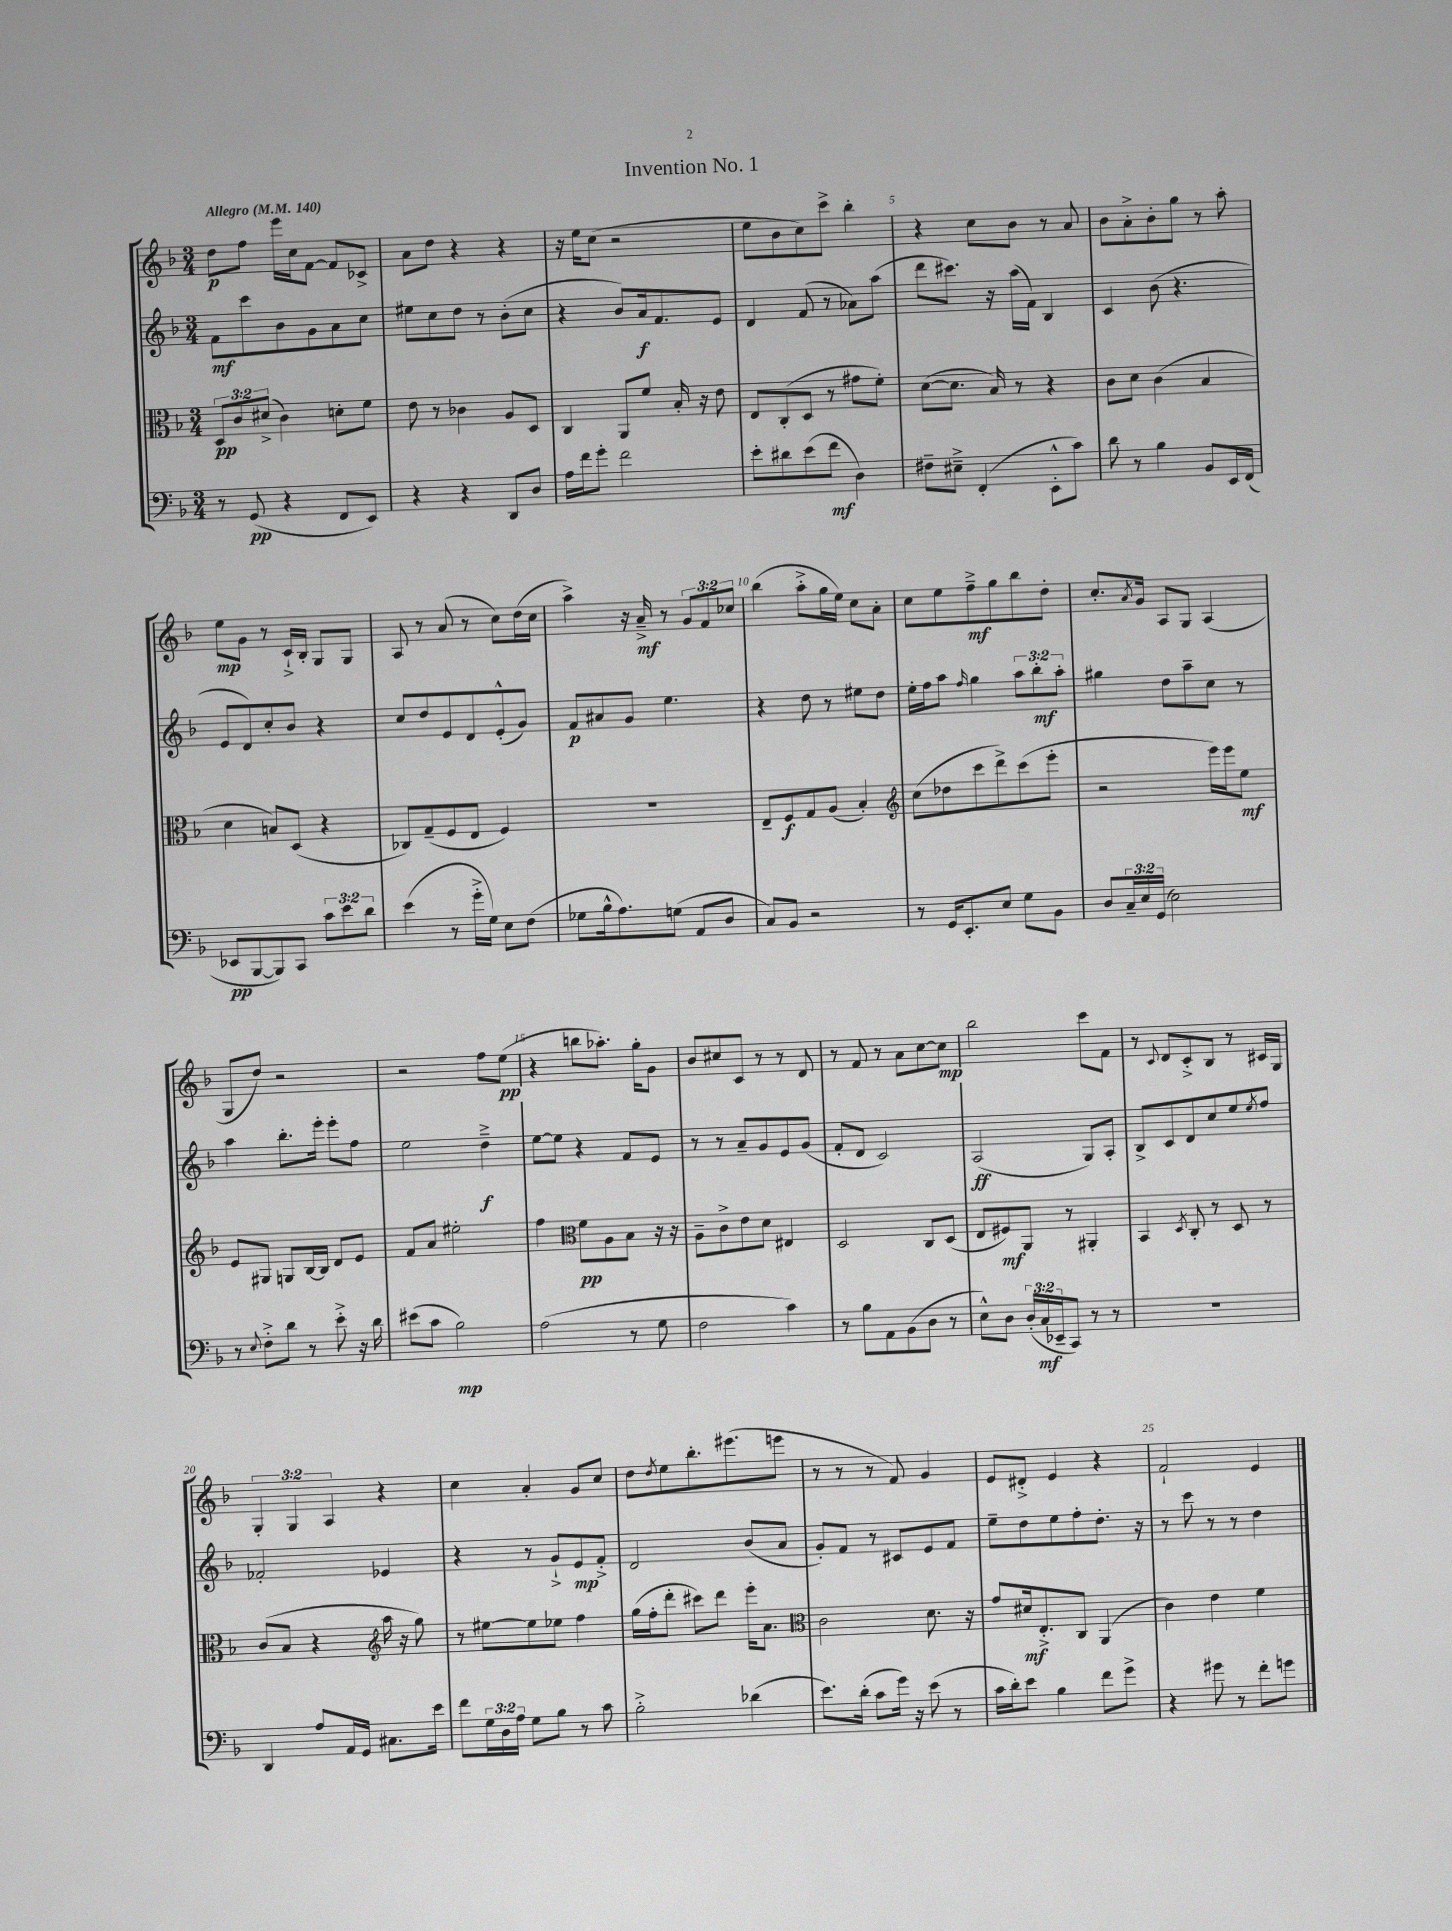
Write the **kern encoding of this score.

**kern	**kern	**kern	**kern
*staff4	*staff3	*staff2	*staff1
*clefF4	*clefC3	*clefG2	*clefG2
*k[b-]	*k[b-]	*k[b-]	*k[b-]
*M3/4	*M3/4	*M3/4	*M3/4
*MM140	*MM140	*MM140	*MM140
8r	12D	8f	8dd
.	12c	.	.
(8GG	.	8ccc	8ff
.	(12d#^	.	.
4r	4c)	8b-	16eee
.	.	.	16cc
.	.	8g	[8f
8FF	8d'	8a	8f]
8EE)	8f	8cc	8c-^
=	=	=	=
4r	8e	8ee#	8a
.	8r	8cc	8dd
4r	4c-	8dd	4r
.	.	8r	.
8DD	8A	(8b-'	4r
8D	8D	8cc	.
=	=	=	=
16A	4C	4r	16r
16f	.	.	16ee
8g'	.	.	(8cc
2f	8AA	8b-)	2r
.	8f	16a	.
.	.	8.f	.
.	16B-'	.	.
.	16r	.	.
.	8e	8e	.
=	=	=	=
8e'	8E	4d	8ee
8d#	(8C'	.	8b-
(8e	8D	(8f	8cc)
8f	8r	8r	8ccc^
4D)	8g#	8a-)	4bb-'
.	8f')	(8aa	.
=	=	=	=
8F#~	([8d	8ddd	4r
8E#~^	8.d]	8.ccc#)	.
(4FF'	.	.	8cc
.	16B-)	16r	.
.	8r	(16aa	8b-
.	.	16f)	.
8EE'^^	4r	4B-	8r
8c)	.	.	8a
=	=	=	=
8d	8c	4c	8b-
8r	8d	.	8a'^
4B-	(4c	(8b-	8b-'
.	.	4.r	8gg
8BB-	4B-	.	8r
16EE	.	.	8aa'
(16FF	.	.	.
=	=	=	=
8EE-	4d	8e	8ee
[8BBB-	.	8d)	8g
8BBB-])	8B)	8cc'	8r
8CC	(8D	8b-	16c`^
.	.	.	16B-'
12c	4r	4r	8G
12e	.	.	.
.	.	.	8G
12d	.	.	.
=	=	=	=
(4e	8C-)	8cc	8A
.	(8G~	8dd	8r
8r	8F	8e	(8a
16g'^	8E	8d	8r
16G)	.	.	.
8E	4F)	(8e'^^	8cc)
(8F	.	8g)	(16dd
.	.	.	16cc
=	=	=	=
8G-	2.r	8f	4aa^)
16B-^^	.	8a#	.
8.A)	.	.	.
.	.	8g	16r
.	.	.	16a~^
(8G	.	4.ee	8r
8AA	.	.	12g
.	.	.	12f
8D	.	.	.
.	.	.	12cc-
=	=	=	=
8C)	8E~	4r	(4bb-
8BB-	8F	.	.
2r	8G	8dd	8aa'^
.	(8A	8r	16gg
.	.	.	16ee)
.	4B-')	8ee#	8cc
.	.	8dd	8a'
=	=	=	=
*	*clefG2	*	*
8r	(8cc	16ee'	8cc
.	.	16ff	.
16GG	8dd-	8aa	8ee
8.EE'	.	.	.
.	.	16qqff	.
.	8ccc	4gg	8ff~^
8E	8ddd^)	.	8gg
8G	(8ccc	12aa	8bb-
.	.	12bb-'	.
8BB-	8eee'	.	8dd'
.	.	12aa'	.
=	=	=	=
8D	2r	4gg#	8.cc'
24C~	.	.	.
24E	.	.	.
.	.	.	8qa
.	.	.	16g
(24GG	.	.	.
2E)	.	8dd	8A
.	.	8aa~	8G
.	16eee)	8cc	(4A
.	16eee	.	.
.	8ee	8r	.
=	=	=	=
8r	8e	4aa	8G
8qqE	.	.	.
8F'^	8G#	.	8dd)
8d	8G	8.bb-'	2r
8r	[16B-	.	.
.	16B-]	16eee'	.
8e'^	8d	8eee'	.
16r	8e	8ff	.
16d	.	.	.
=	=	=	=
(8e#	8f	2ee	2r
8c	8a	.	.
2B-)	2ee#'	.	.
.	.	4dd~^	8ff
.	.	.	(8ee
=	=	=	=
(2A	4ff	[8ee	4r
.	.	8ee]	.
*	*clefC3	*	*
.	8f	4r	8bb
.	8A	.	8.aa-')
8r	8B-	8f	.
.	.	.	16gg'
8G	16r	8e	8g
.	16r	.	.
=	=	=	=
2F	8A~	8r	8b-
.	8c^	8r	8cc#
.	8e	8a~	8c
.	8d	8g	8r
4c)	4E#	8e	8r
.	.	(8g	8d
=	=	=	=
8r	2D	8f'	8r
8B-	.	8d	8f
8AA	.	2c)	8r
(8BB-	.	.	8a
8D	8C	.	[8cc
8r	(8D	.	8cc]
=	=	=	=
8E^^)	8E	(2A	2bb-
8D	8F#)	.	.
(24D'	8AA	.	.
24C	.	.	.
24EE-~	.	.	.
8CC)	8r	.	.
8r	4AA#'	8G)	8ccc
8r	.	8A'	8f
=	=	=	=
2.r	4BB-	8B-^	8r
.	.	.	8qqc
.	.	8c	8d
.	8qD	.	.
.	8C'	8d	8c'^
.	8r	8cc	8B-
.	8D	8ee	8r
.	.	8qee	.
.	8r	8ff	16c#
.	.	.	16G
=	=	=	=
4DD	(8c	2f-'	6G'
.	8B-	.	.
.	.	.	6G
8A	4r	.	.
.	.	.	6A
16AA	.	.	.
16GG	.	.	.
*	*clefG2	*	*
8.C#	16aa	4e-	4r
.	16r	.	.
.	8gg)	.	.
16e	.	.	.
=	=	=	=
8f	8r	4r	4cc
24G	[8ee#	.	.
24D	.	.	.
24A	.	.	.
8G	8ee#]	8r	4a'
8B-	8ee-	8g`^	.
8r	4ff	8e	8g
8c	.	8f'^	8cc
=	=	=	=
2B-'^	(16gg	2d	8dd
.	16ff'	.	.
.	.	.	8qdd
.	8ddd'	.	8ee
.	8ccc#)	.	8.bb-'
.	8ddd	.	.
.	.	.	(8.eee#
(4d-	16eee'	(8b-	.
.	8.a	.	.
.	.	8a	8eee
=	=	=	=
*	*clefC3	*	*
8.e)	2c	8g')	8r
.	.	8f	8r
(16d'	.	.	.
8c	.	8r	8r
16g)	.	8c#	8f)
16r	.	.	.
(8e	8.d	8e	4g
8r	.	8f	.
.	16r	.	.
=	=	=	=
16c	8g	8ee~	8e
16d')	.	.	.
8e	16d#	8dd	8d#'^
.	8.E'^	.	.
4B-	.	8ee	4e
.	8C	8ff'	.
8f	(4AA	8.dd'	4r
8g^	.	.	.
.	.	16r	.
=	=	=	=
4r	4c)	8r	2f`
.	.	8ccc	.
8g#	4e	8r	.
8r	.	8r	.
8f'	4f	4dd	4e
8g	.	.	.
==	==	==	==
*-	*-	*-	*-
